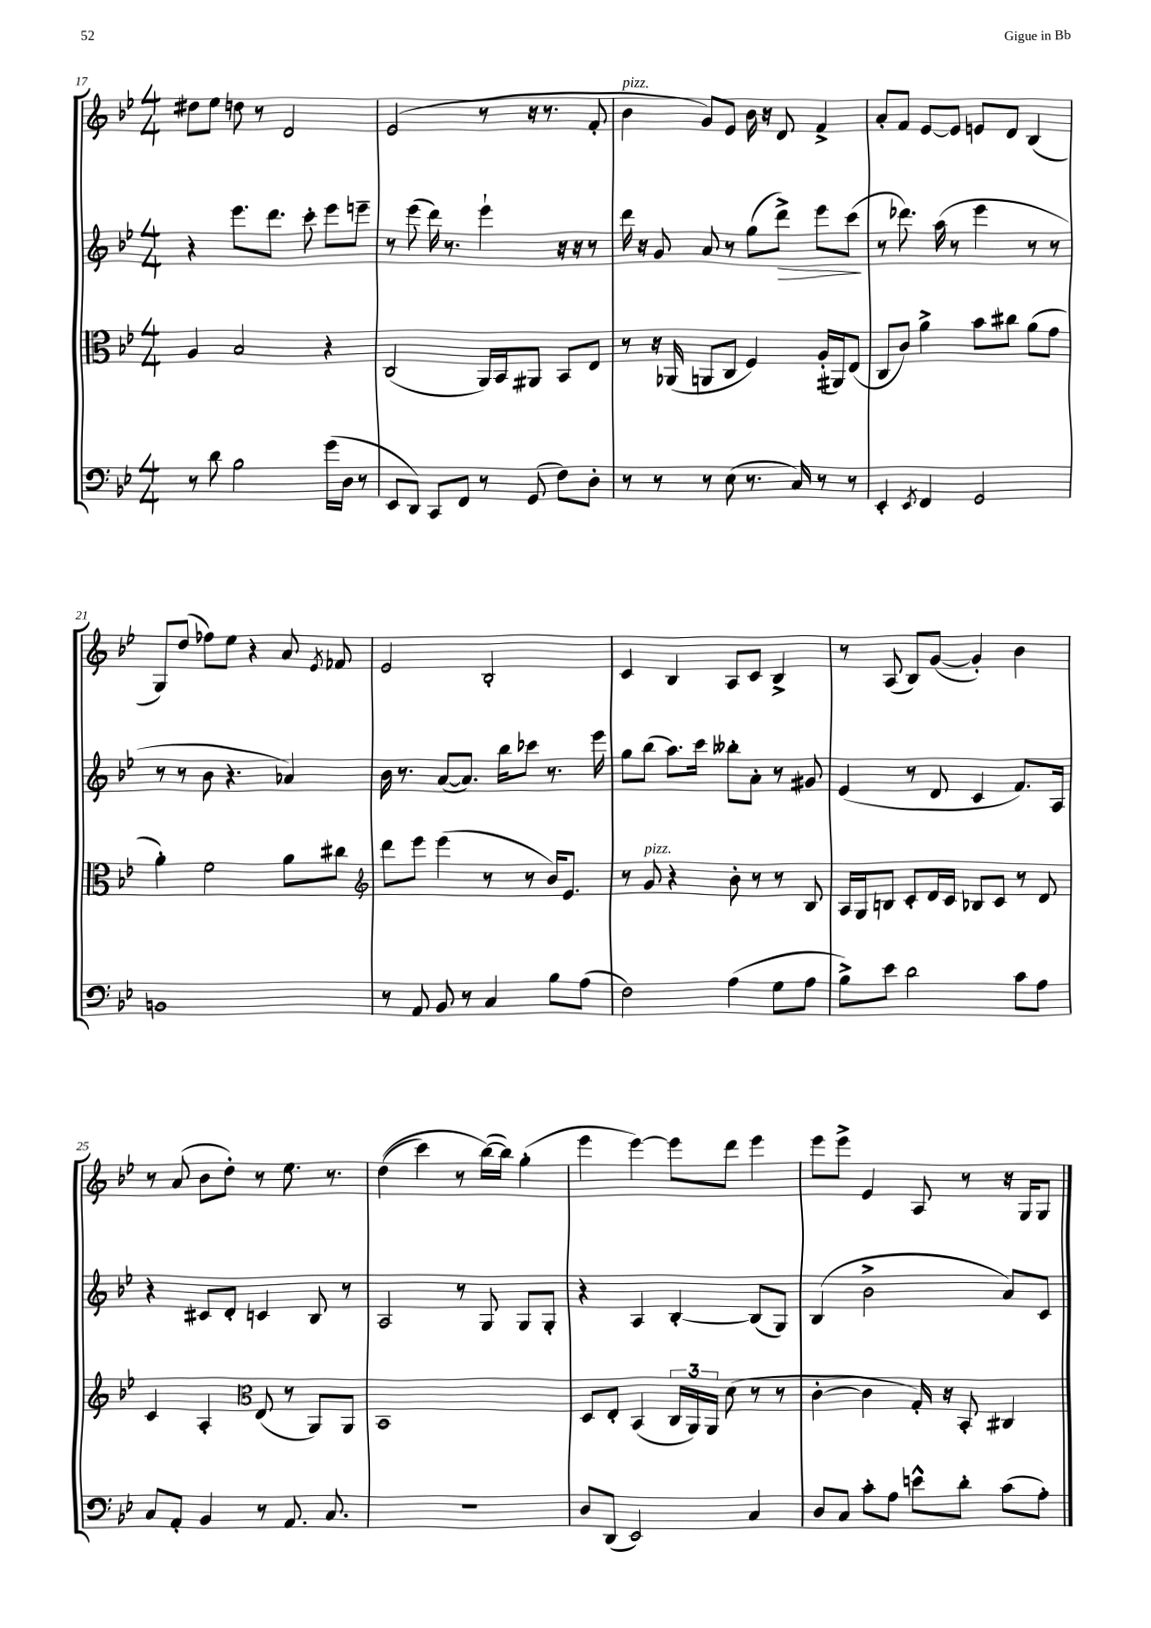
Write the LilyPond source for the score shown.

<<
\new StaffGroup <<
\new Staff = "s0" {
    \clef treble \key bes \major \numericTimeSignature \time 4/4
    \autoBeamOff dis''8[ ees''8] d''8 r8 d'2 |
    ees'2( r8 r16 r8. f'8-. |
    bes'4^\markup { \italic "pizz." } g'8[) ees'8] bes'16 r16 d'8 f'4-> |
    a'8[-. f'8] ees'8[~ ees'8] e'8[ d'8] bes4( |
    g8[) d''8]( fes''8[) ees''8] r4 a'8 \acciaccatura { ees'8 } fes'8 |
    ees'2 bes2-. |
    c'4 bes4 a8[ c'8] bes4-> |
    r8 a8( bes8[) g'8]~( g'4-.) bes'4 |
    r8 a'8( bes'8[ d''8]-.) r8 ees''8. r8. |
    d''4(\( c'''4) r8 bes''16[~(\) bes''16]) g''4-.( |
    ees'''4 ees'''4~) ees'''8[ d'''8] ees'''4 |
    ees'''8[ ees'''8]-> ees'4 a8 r8 r16 g16[ g8] \bar "|." |
}
\new Staff = "s1" {
    \clef treble \key bes \major \numericTimeSignature \time 4/4
    \autoBeamOff r4 ees'''8.[ d'''8.] c'''8-. ees'''8[ e'''8]-- |
    r8 ees'''8( d'''16) r8. ees'''4-! r16 r16 r8 |
    d'''16 r16 g'8 a'8 r8 g''8[( d'''8]->\>) ees'''8[ c'''8]\!( |
    r8 des'''8.) a''16( r8 ees'''4 r8 r8 |
    r8 r8 bes'8 r4. aes'4) |
    bes'16 r8. a'8[~( a'8.]) bes''16[ ces'''8] r8. ees'''16 |
    g''8[ bes''8]( a''8.[) c'''16] beses''8[-. a'8]-. r8 gis'8 |
    ees'4( r8 d'8 c'4 f'8.[) a16] |
    r4 cis'8[ d'8]-. c'4 bes8 r8 |
    a2 r8 g8 g8[ g8]-. |
    r4 a4 bes4~-. bes8[( g8]) |
    bes4( bes'2-> a'8[) c'8] \bar "|." |
}
\new Staff = "s2" {
    \clef alto \key bes \major \numericTimeSignature \time 4/4
    \autoBeamOff a4 bes2 r4 |
    c2( a,16[) bes,16 ais,8] bes,8[ ees8] |
    r8 r16 aes,16( a,8[ c8] f4) a16[-.( ais,16) ees8]( |
    c8[ c'8]) a'4-> bes'8[ cis''8] a'8[( g'8] |
    a'4-.) f'2 a'8[ cis''8] |
    \clef treble d'''8[ ees'''8] ees'''4( r8 r8 bes'16[) ees'8.] |
    r8 g'8^\markup { \italic "pizz." } r4 bes'8-. r8 r8 bes8 |
    a16[ g16 b8] c'8[-. d'16 c'16] bes8[ c'8] r8 d'8 |
    c'4 a4-. \clef alto ees8( r8 a,8[) a,8] |
    bes,1 |
    d8[ ees8]-. bes,4( \tuplet 3/2 { c16[ a,16) a,16] } d'8( r8 r8 |
    c'4~-. c'4 g16-.) r16 bes,8-. cis4 \bar "|." |
}
\new Staff = "s3" {
    \clef bass \key bes \major \numericTimeSignature \time 4/4
    \autoBeamOff r8 d'8 bes2 g'16[( d16] r8 |
    ees,8[ d,8]) c,8[ f,8] r8 g,8( f8[) d8]-. |
    r8 r8 r8 ees8( r8. c16) r8 r8 |
    ees,4-. \acciaccatura { ees,8 } f,4 g,2 |
    b,1 |
    r8 a,8 bes,8 r8 c4 bes8[ a8]( |
    f2) a4( g8[ a8] |
    bes8[->) ees'8] d'2 c'8[ a8] |
    c8[ a,8]-. bes,4 r8 a,8. c8. |
    R1 |
    d8[ d,8]( ees,2) c4 |
    d8[ c8] c'8[-. a8] e'8[-^ d'8]-. c'8[( a8]-.) \bar "|." |
}
>>
>>
\layout { \context { \Score currentBarNumber = #17 } }
